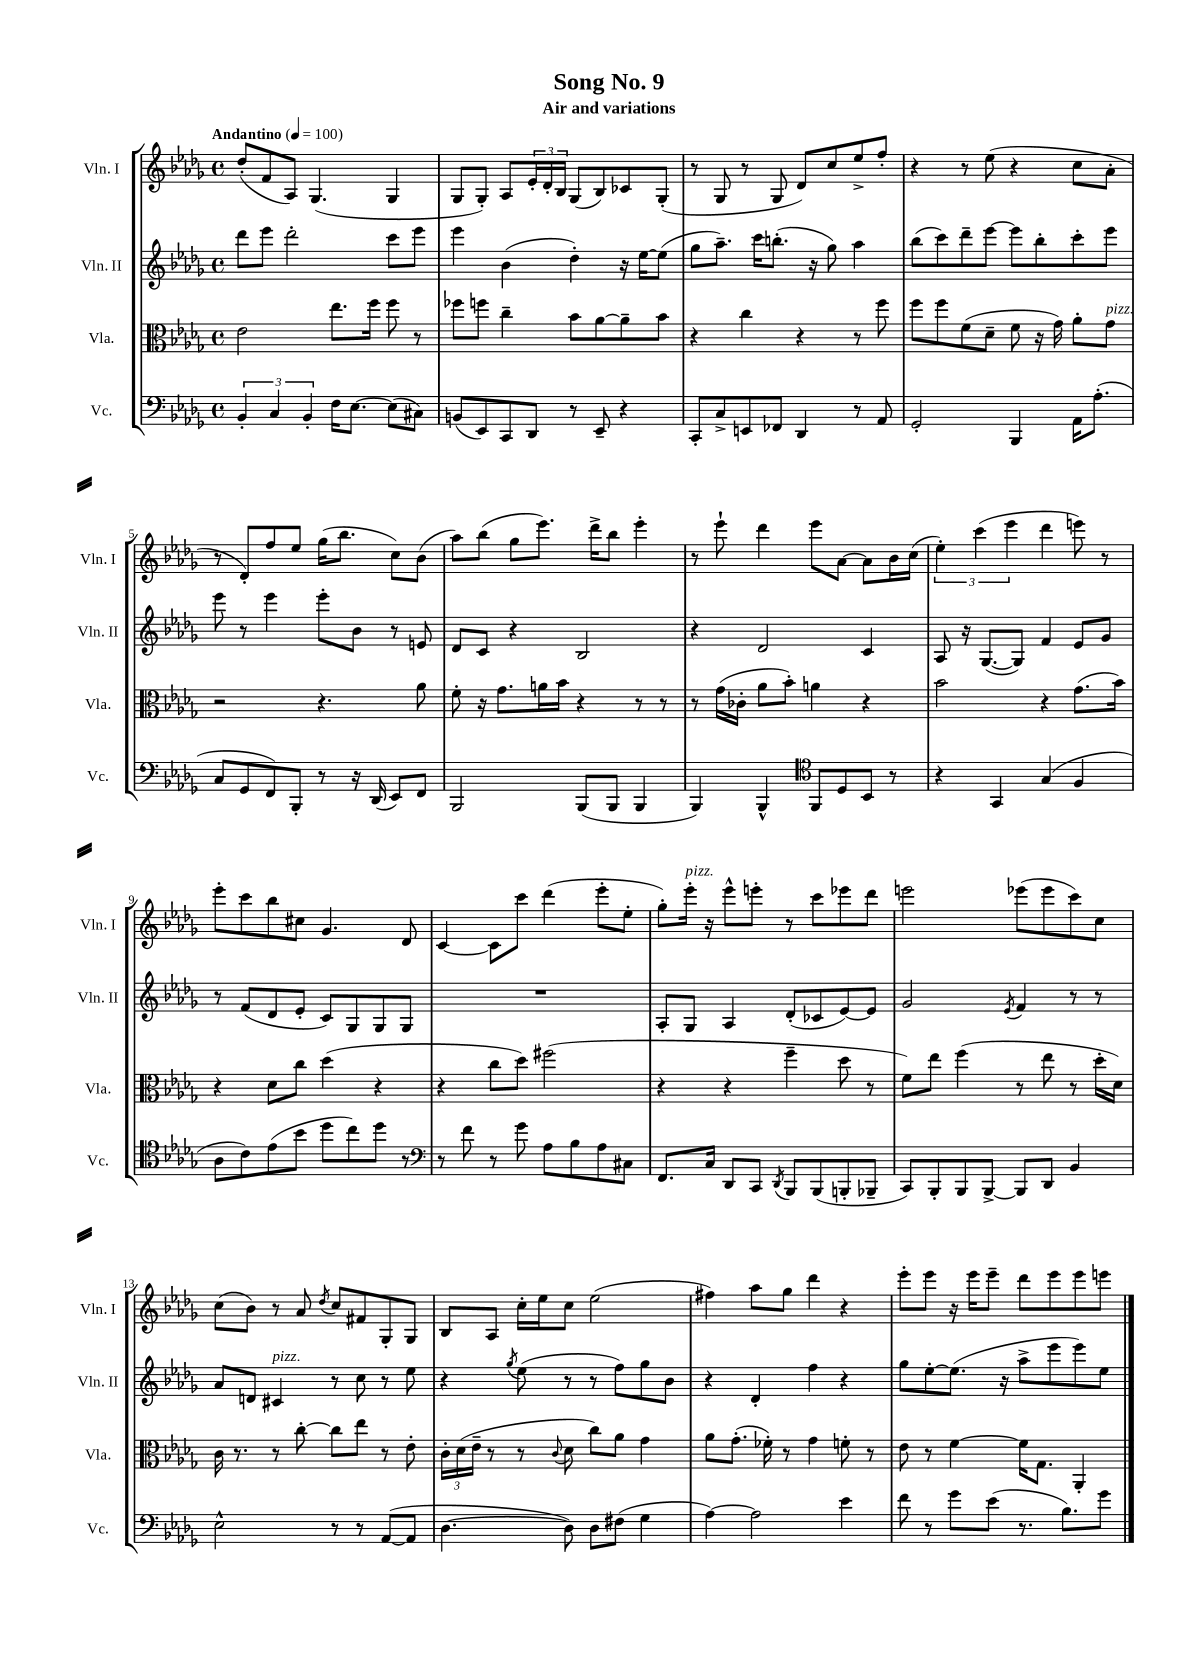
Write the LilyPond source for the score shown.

\header { title = "Song No. 9" subtitle = "Air and variations" }
<<
\new StaffGroup <<
\new Staff = "s0" \with { instrumentName = "Vln. I" shortInstrumentName = "Vln. I" } {
    \clef treble \key des \major \defaultTimeSignature \time 4/4 \tempo "Andantino" 4 = 100
    des''8-.( f'8 aes8) ges4.( ges4 |
    ges8 ges8-.) aes8 \tuplet 3/2 { ees'16-. des'16-. bes16 } ges8( bes8) ces'8 ges8-.( |
    r8 ges8 r8 ges8 des'8) c''8 ees''8-> f''8-. |
    r4 r8 ees''8( r4 c''8 aes'8-. |
    r8 des'8-.) f''8 ees''8 ges''16( bes''8. c''8) bes'8( |
    aes''8) bes''8( ges''8 ees'''8.) des'''16-> bes''8 ees'''4-. |
    r8 ees'''8-! des'''4 ees'''8 aes'8~ aes'8 bes'16 c''16( |
    \tuplet 3/2 { ees''4-.) c'''4( ees'''4 } des'''4 e'''8) r8 |
    ees'''8-. c'''8 bes''8 cis''8 ges'4. des'8 |
    c'4~ c'8 c'''8 des'''4( ees'''8-. ees''8-. |
    ges''8-.) ees'''16-.^\markup { \italic "pizz." } r16 ees'''8-^ e'''8-. r8 c'''8 ees'''8 des'''8 |
    e'''2 ees'''8( ees'''8 c'''8) c''8 |
    c''8( bes'8) r8 aes'8 \acciaccatura { des''8 } c''8 fis'8 ges8-. ges8 |
    bes8 aes8 c''16-. ees''16 c''8 ees''2( |
    fis''4) aes''8 ges''8 des'''4 r4 |
    ees'''8-. ees'''8 r16 ees'''16 ees'''8-- des'''8 ees'''8 ees'''8 e'''8 \bar "|." |
}
\new Staff = "s1" \with { instrumentName = "Vln. II" shortInstrumentName = "Vln. II" } {
    \clef treble \key des \major \defaultTimeSignature \time 4/4
    des'''8 ees'''8 des'''2-. c'''8 ees'''8 |
    ees'''4 bes'4( des''4-.) r16 ees''16~ ees''8( |
    ges''8 aes''8.--) c'''16 b''8.-.( r16 ges''8) aes''4 |
    bes''8( c'''8) des'''8-- ees'''8~ ees'''8 bes''8-. c'''8-. ees'''8 |
    ees'''8 r8 ees'''4 ees'''8-. bes'8 r8 e'8 |
    des'8 c'8 r4 bes2 |
    r4 des'2 c'4 |
    aes8 r16 ges8.~( ges8) f'4 ees'8 ges'8 |
    r8 f'8( des'8 ees'8-. c'8) ges8 ges8 ges8 |
    R1 |
    aes8-. ges8 aes4 des'8-.( ces'8 ees'8~) ees'8 |
    ges'2 \acciaccatura { ees'8 } f'4 r8 r8 |
    aes'8 d'8 cis'4^\markup { \italic "pizz." } r8 c''8 r8 ees''8 |
    r4 \acciaccatura { ges''8 } ees''8( r8 r8 f''8) ges''8 bes'8 |
    r4 des'4-. f''4 r4 |
    ges''8 ees''8~-. ees''8.( r16 aes''8-> ees'''8 ees'''8) ees''8 \bar "|." |
}
\new Staff = "s2" \with { instrumentName = "Vla." shortInstrumentName = "Vla." } {
    \clef alto \key des \major \defaultTimeSignature \time 4/4
    ees'2 ees''8. f''16 f''8 r8 |
    fes''8 f''8 c''4-- bes'8 aes'8~ aes'8-- bes'8 |
    r4 c''4 r4 r8 f''8 |
    f''8 f''8 f'8( des'8-- f'8 r16 ges'16) aes'8-. ges'8^\markup { \italic "pizz." } |
    r2 r4. aes'8 |
    f'8-. r16 ges'8. a'16 bes'16 r4 r8 r8 |
    r8 ges'16( ces'16-. aes'8 bes'8-.) a'4 r4 |
    bes'2 r4 ges'8.( bes'16) |
    r4 des'8 c''8 des''4( r4 |
    r4 c''8 des''8) fis''2( |
    r4 r4 f''4-- des''8 r8 |
    f'8) ees''8 f''4( r8 ees''8 r8 des''16-. des'16) |
    c'16 r8. r8 c''8~-. c''8 ees''8 r8 ees'8-. |
    \tuplet 3/2 { c'16-. des'16( ees'16-- } r8 r8 \appoggiatura { c'8 } des'8 c''8) aes'8 ges'4 |
    aes'8 ges'8.-.( fes'16-.) r8 ges'4 f'8-. r8 |
    ees'8 r8 f'4~ f'16 ges8. aes,4-. \bar "|." |
}
\new Staff = "s3" \with { instrumentName = "Vc." shortInstrumentName = "Vc." } {
    \clef bass \key des \major \defaultTimeSignature \time 4/4
    \tuplet 3/2 { bes,4-. c4 bes,4-. } f16 ees8.~ ees8( cis8) |
    b,8( ees,8) c,8 des,8 r8 ees,8-- r4 |
    c,8-. c8-> e,8 fes,8 des,4 r8 aes,8 |
    ges,2-. bes,,4 aes,16 aes8.-.( |
    c8 ges,8 f,8) bes,,8-. r8 r16 des,16( ees,8) f,8 |
    bes,,2 bes,,8( bes,,8 bes,,4 |
    bes,,4) bes,,4-^ \clef tenor f,8 des8 bes,8 r8 |
    r4 ges,4 ges4( f4 |
    aes8 c'8) ees'8( bes'8 des''8 c''8) des''8 r8 |
    \clef bass r8 f'8 r8 ges'8 aes8 bes8 aes8 cis8 |
    f,8. c16 des,8 c,8 \acciaccatura { des,8 } bes,,8 bes,,8( b,,8-. bes,,8-- |
    c,8) bes,,8-. bes,,8 bes,,8~-> bes,,8 des,8 bes,4 |
    ees2-^ r8 r8 aes,8~( aes,8 |
    des4.~ des8) des8 fis8( ges4 |
    aes4~) aes2 ees'4 |
    f'8 r8 ges'8 ees'8( r8. bes8.) ges'8 \bar "|." |
}
>>
>>
